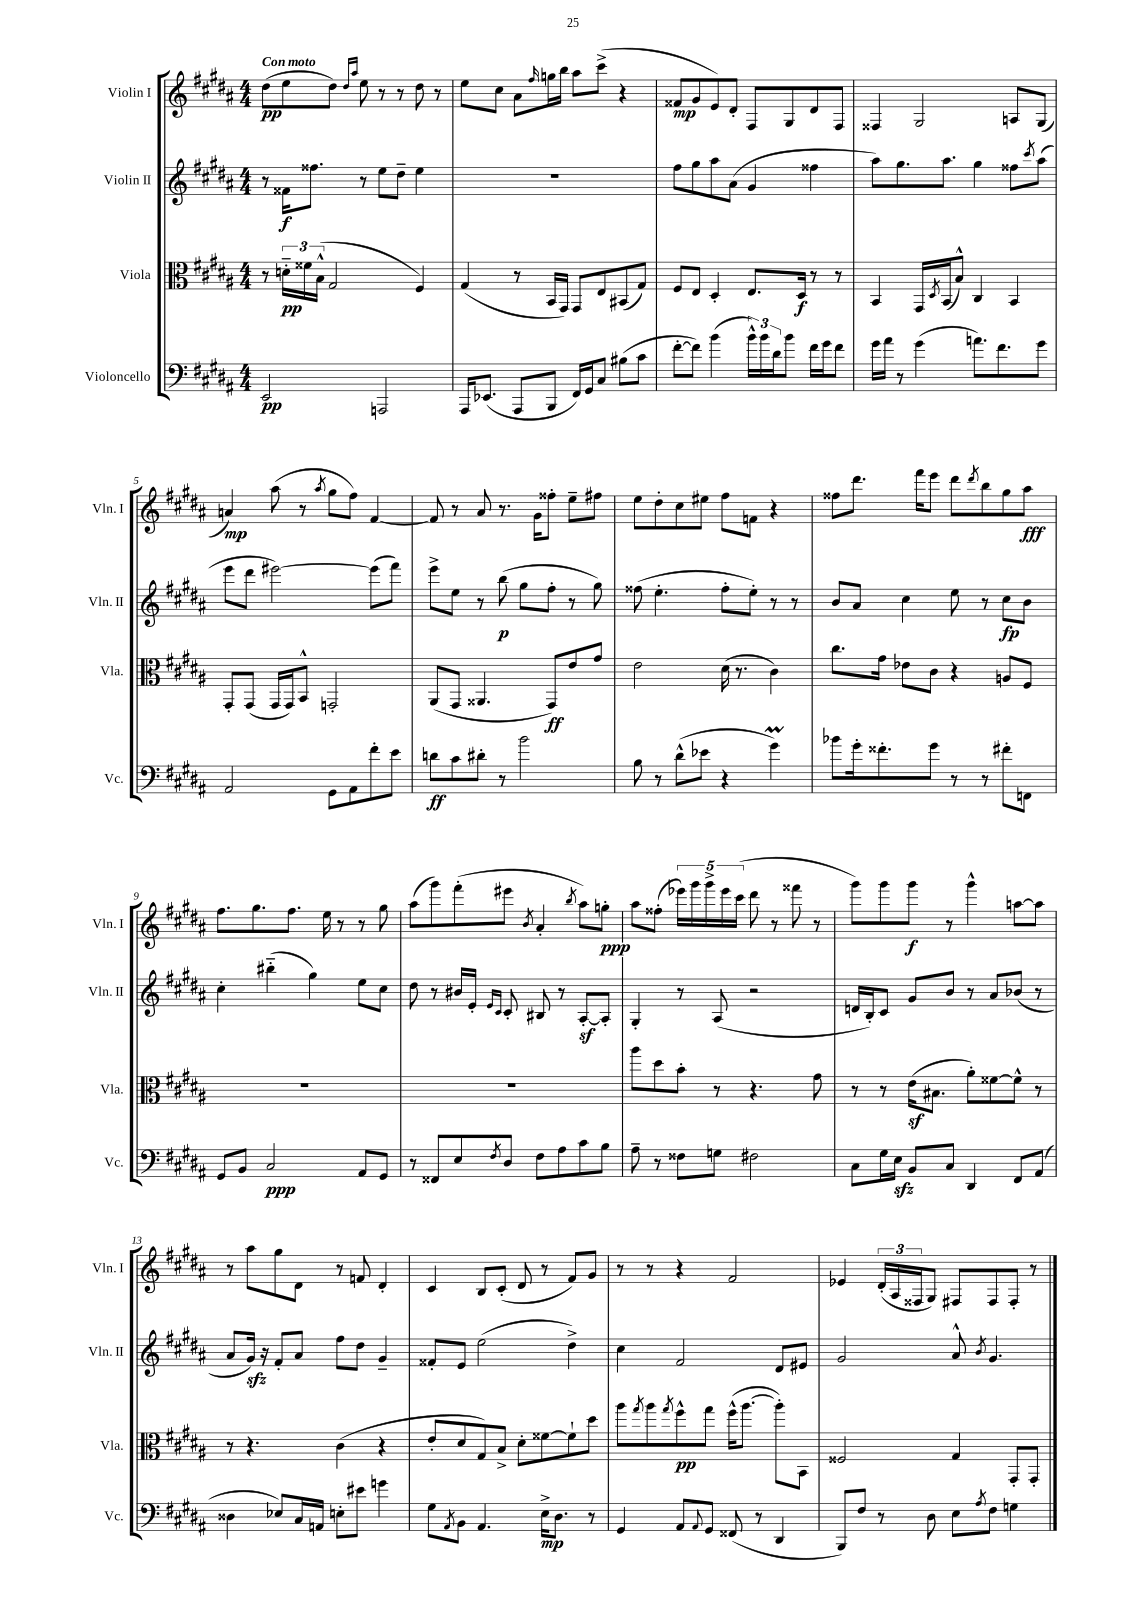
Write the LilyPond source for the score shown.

<<
\new StaffGroup <<
\new Staff = "s0" \with { instrumentName = "Violin I" shortInstrumentName = "Vln. I" } {
    \clef treble \key b \major \numericTimeSignature \time 4/4 \tempo "Con moto"
    dis''8\pp( e''8 dis''8) \grace { dis''16 ais''16 } e''8 r8 r8 dis''8 r8 |
    e''8 cis''8 ais'8 \grace { fis''16 } g''16 b''16 ais''8 cis'''8->( r4 |
    fisis'8\mp gis'8 e'8) dis'8-. fis8 gis8 dis'8 fis8 |
    fisis4 gis2 a8 gis8( |
    a'4\mp) ais''8( r8 \acciaccatura { ais''8 } gis''8 fis''8) fis'4~ |
    fis'8 r8 ais'8 r8. gis'16 fisis''8-. e''8-- fis''8 |
    e''8 dis''8-. cis''8 eis''8 fis''8 f'8 r4 |
    fisis''8 dis'''8. fis'''16 e'''8 dis'''8 \acciaccatura { dis'''8 } b''8 gis''8 ais''8\fff |
    fis''8. gis''8. fis''8. e''16 r8 r8 gis''8 |
    ais''8( gis'''8) fis'''8-.( eis'''8 \acciaccatura { b'8 } ais'4-. \acciaccatura { b''8 } ais''8) g''8-.\ppp |
    ais''8 fisis''8-.( \tuplet 5/4 { ees'''16) gis'''16 gis'''16-> ees'''16 cis'''16( } dis'''8 r8 fisis'''8 r8 |
    gis'''8) gis'''8 gis'''8\f r8 gis'''4-^ a''8~ a''8 |
    r8 ais''8 gis''8 dis'8 r8 f'8 dis'4-. |
    cis'4 b8 cis'8-.( dis'8 r8 fis'8) gis'8 |
    r8 r8 r4 fis'2 |
    ees'4 \tuplet 3/2 { dis'16-.( ais16 fisis16 } gis8) fis8 fis8 fis8-. r8 \bar "|." |
}
\new Staff = "s1" \with { instrumentName = "Violin II" shortInstrumentName = "Vln. II" } {
    \clef treble \key b \major \numericTimeSignature \time 4/4
    r8 fisis'16\f fisis''8. r8 e''8 dis''8-- e''4 |
    R1 |
    fis''8 gis''8 ais''8 ais'8( gis'4 fisis''4 |
    ais''8) gis''8. ais''8. gis''4 fisis''8 \acciaccatura { cis'''8 } ais''8( |
    e'''8 dis'''8 eis'''2~) eis'''8( fis'''8) |
    e'''8-> e''8 r8 b''8\p( gis''8 fis''8-. r8 gis''8) |
    fisis''8( e''4.-. fisis''8-. e''8-.) r8 r8 |
    b'8 ais'8 cis''4 e''8 r8 cis''8\fp b'8 |
    cis''4-. bis''4-_( gis''4) e''8 cis''8 |
    dis''8 r8 bis'16 e'16-. \grace { e'16 cis'16 } cis'8-. bis8 r8 ais8~-.\sf ais8-. |
    gis4-. r8 ais8( r2 |
    d'16 b16-.) cis'8 gis'8 b'8 r8 ais'8 bes'8( r8 |
    ais'8 gis'16\sfz) r16 fis'8-. ais'8 fis''8 dis''8 gis'4-- |
    fisis'8-. e'8 e''2( dis''4->) |
    cis''4 fis'2 dis'8 eis'8 |
    gis'2 ais'8-^ \acciaccatura { b'8 } gis'4. \bar "|." |
}
\new Staff = "s2" \with { instrumentName = "Viola" shortInstrumentName = "Vla." } {
    \clef alto \key b \major \numericTimeSignature \time 4/4
    r8 \tuplet 3/2 { d'16-_\pp fisis'16 b16-^( } gis2 fis4) |
    gis4( r8 b,16 gis,16) gis,8 e8 bis,8( gis8) |
    fis8 e8 dis4-. e8. dis16\f r8 r8 |
    b,4 gis,16 \acciaccatura { dis8 } b,16( b8-^) cis4 b,4 |
    gis,8-. gis,8( gis,16 gis,16) b,8-^ g,2-. |
    ais,8( gis,8 aisis,4. gis,8\ff) e'8 gis'8 |
    e'2 dis'16( r8. cis'4) |
    cis''8. gis'16 ees'8 cis'8 r4 a8 fis8 |
    R1 |
    R1 |
    ais''8 dis''8 b'8-. r8 r4. gis'8 |
    r8 r8 e'16\sf( bis8. ais'8-.) fisis'8~ fisis'8-^ r8 |
    r8 r4. cis'4( r4 |
    e'8-. dis'8 gis8) b8-> dis'8-. fisis'8~ fisis'8-! dis''8 |
    ais''8 \acciaccatura { gis''8 } ais''8 \acciaccatura { gis''8 } fis''8-^\pp gis''8 fis''16-^( ais''8.~ ais''8-.) b,8 |
    fisis2 gis4 gis,8-. gis,8-. \bar "|." |
}
\new Staff = "s3" \with { instrumentName = "Violoncello" shortInstrumentName = "Vc." } {
    \clef bass \key b \major \numericTimeSignature \time 4/4
    e,2\pp a,,2 |
    ais,,16 ees,8.( ais,,8 b,,8 fis,16) gis,16 cis8 bis8( cis'8 |
    fis'8~-. fis'8) b'4( \tuplet 3/2 { b'16-^) b'16 dis'16 } b'8 fis'16 gis'16 fis'8 |
    gis'16 ais'16 r8 gis'4( a'8.) fis'8. gis'8 |
    ais,2 gis,8 ais,8 fis'8-. e'8 |
    d'8\ff cis'8 dis'8-. r8 b'2 |
    b8 r8 dis'8-^( ees'8 r4 gis'4\prall) |
    bes'8 gis'16-. fisis'8.-. gis'8 r8 r8 fis'8-. f,8 |
    gis,8 b,8 cis2\ppp ais,8 gis,8 |
    r8 fisis,8 e8 \acciaccatura { fis8 } dis8 fis8 ais8 cis'8 b8 |
    ais8-- r8 fisis8 g8 fis2 |
    cis8 gis16 e16\sfz b,8 cis8 dis,4 fis,8 ais,8( |
    disis4 ees8) cis16 a,16 e8-. eis'8 g'4 |
    gis8 \acciaccatura { ais,8 } b,8 ais,4. e16->\mp dis8. r8 |
    gis,4 ais,8 \appoggiatura { ais,8 } gis,8 fisis,8( r8 dis,4 |
    b,,8) fis8 r8 dis8 e8 \acciaccatura { ais8 } fis8 g4 \bar "|." |
}
>>
>>
